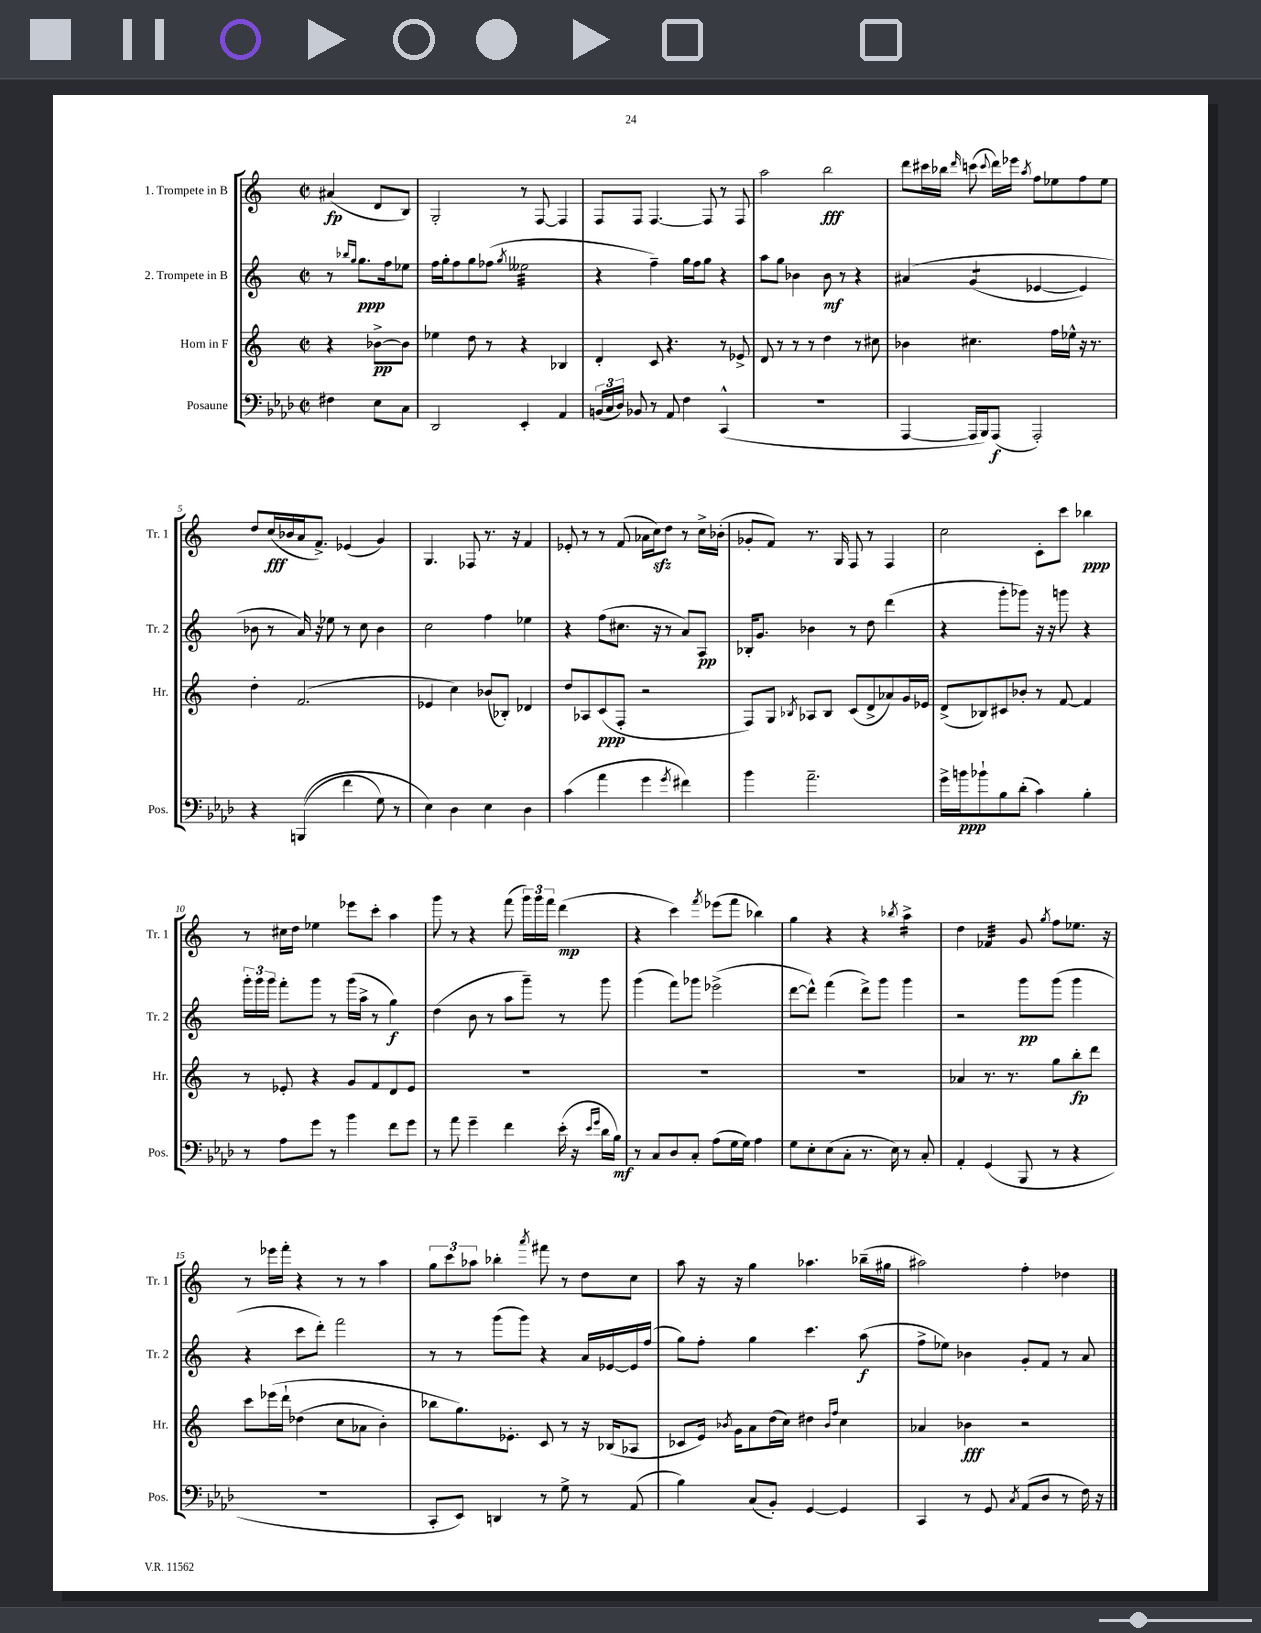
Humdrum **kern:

**kern	**kern	**kern	**kern
*staff4	*staff3	*staff2	*staff1
*clefF4	*clefG2	*clefG2	*clefG2
*k[b-e-a-d-]	*k[]	*k[]	*k[]
*M2/2	*M2/2	*M2/2	*M2/2
*met(c|)	*met(c|)	*met(c|)	*met(c|)
4F#	4r	8r	(4a#
.	.	16qqbb-	.
.	.	16qqgg	.
.	.	8.gg	.
8E-	[8b-^	.	8d
.	.	16ff	.
8C	8b-]	8ee-	8B)
=	=	=	=
2DD-	4ee-	16ff	2G'
.	.	16gg'	.
.	.	8ff	.
.	8dd	8gg	.
.	8r	(8ff-	.
.	.	8qgg	.
4EE-'	4r	2ee--	8r
.	.	.	[8F
4AA-	4B-	.	4F]
=	=	=	=
(24BB	4d'	4r	8F
24C	.	.	.
24D-)	.	.	.
8BB-	.	.	8F
8r	8c	4ff~)	[4.F
8AA-	4.r	.	.
4F	.	16gg	.
.	.	16ff	.
.	.	8gg	8F]
(4CC^^	8r	4r	8r
.	8e-^	.	8F
=	=	=	=
1r	8d	8aa	2aa
.	8r	8gg	.
.	8r	4b-	.
.	8r	.	.
.	4dd	8b-	2bb
.	.	8r	.
.	8r	4r	.
.	8cc#	.	.
=	=	=	=
[4AAA-	4b-	&(4a#	8ddd
.	.	.	16ccc#
.	.	.	16bb-
.	.	.	16qqddd
16AAA-]	4.cc#	(4g	(8ccc
16BBB-)	.	.	.
.	.	.	8qqccc
(8AAA-	.	.	16ddd)
.	.	.	16eee-
.	.	.	8qaa
2AAA-')	.	[4e-	8ff
.	16ff	.	8ee-
.	16ee-^^	.	.
.	16r	4e-])	8ff
.	8.r	.	.
.	.	.	8ee-
=	=	=	=
4r	4dd'	8b-	8dd
.	.	8r	(16cc
.	.	.	16b-
&((4BBB	(2.f	16a&)	16a
.	.	16r	8.f^)
.	.	8ee-	.
4f	.	8r	(4e-
.	.	8cc	.
8G)	.	4b-	4g)
8r	.	.	.
=	=	=	=
4E-&)	4e-	2cc	4.G
4D-	4cc)	.	.
.	.	.	8F-
4E-	(8b-	4ff	8.r
.	8B-')	.	.
.	.	.	16r
4D-	4d-	4ee-	4f
=	=	=	=
(4c	8dd	4r	8e-'
.	8A-	.	8r
4a-	(8c	(8ff	8r
.	8F'	8.cc#	(8f
4g	2r	.	16a-
.	.	16r	16cc)
.	.	8r	8dd
8qg	.	.	.
4f#)	.	8a)	8r
.	.	8A	16cc^
.	.	.	(16b-'
=	=	=	=
4b-	8F)	16B-'	8g-'
.	.	8.g	.
.	8G	.	8f)
.	8qB-	.	.
2.a-~	8A-	4b-	8.r
.	8B-	.	.
.	.	.	16G
.	(8c	8r	8F
.	8d^	8dd	8r
.	8a-)	(4ddd	4F
.	16g	.	.
.	16e-	.	.
=	=	=	=
16g^	(8d^	4r	2cc
16b	.	.	.
8b-`	8B-)	.	.
8B-	8c#	8ggg'	.
(8d-'	8b-'	8ggg-)	.
4c)	8r	16r	8c'
.	.	16r	.
.	[8f	8ggg	8ccc
4B-'	4f]	4r	4bb-
=	=	=	=
8r	8r	24ggg'	8r
.	.	24ggg	.
.	.	24ggg	.
8A-	8e-'	8fff'	16cc#
.	.	.	16dd
8g	4r	8ggg	4ee-
8r	.	8r	.
4b-	8g	(16ggg	8eee-
.	.	16aa^	.
.	8f	8r	8ccc'
8f	8d	4gg)	4aa
8g	8e-	.	.
=	=	=	=
8r	1r	(4dd	8ggg
8a-	.	.	8r
4g~	.	8b	4r
.	.	8r	.
4f	.	8aa	(8fff
.	.	8ggg~)	24ggg)
.	.	.	24ggg
.	.	.	24fff
(16e-'	.	8r	(4ddd
16r	.	.	.
16qqe-	.	.	.
16qqg	.	.	.
16d-	.	8ggg	.
16B-)	.	.	.
=	=	=	=
8r	1r	(4ggg	4r
8C	.	.	.
8D-	.	8fff)	4ccc)
8C'	.	8ggg-	.
.	.	.	8qfff
(8A-	.	(2eee-^	(8eee-
16G	.	.	8fff
16G)	.	.	.
4A-	.	.	4bb-)
=	=	=	=
8G	1r	[8ddd	4gg
8E-'	.	8ddd^^])	.
(8E-	.	(4fff	4r
8C'	.	.	.
8.r	.	8ddd^)	4r
.	.	8ggg	.
16E-)	.	.	.
.	.	.	8qbb-
8r	.	4ggg	4aa^
8C'	.	.	.
=	=	=	=
4AA-'	4a-	2r	4dd
(4GG	8.r	.	4f-
.	8.r	.	.
8BBB-	.	8ggg	8g
.	.	.	8qgg
8r	8gg	(8ggg	8ff
4r	8bb'	4ggg	8.ee-
.	8ddd	.	.
.	.	.	16r
=	=	=	=
1r	8ccc	4r	8r
.	&(16eee-	.	16eee-
.	16ddd`	.	16fff'
.	(4dd-	8ccc	4r
.	.	8ddd')	.
.	8cc	2fff	8r
.	8a-	.	8r
.	4b')	.	4aa
=	=	=	=
8CC'	8bb-	8r	12gg
.	.	.	12ccc
8EE-)	8.gg&)	8r	.
.	.	.	12aa-
4DD	.	(8ggg	4bb-'
.	8.e-'	.	.
.	.	8ggg)	.
.	.	.	8qaaa
8r	8c	4r	8fff#
8G^	8r	.	8r
8r	16r	16a	8dd
.	(16B-	[16e-	.
(8AA-	8A-	16e-]	8cc
.	.	(16ff	.
=	=	=	=
4B-)	8c-	8gg)	8aa
.	16e)	8ff'	16r
.	8qb-	.	.
.	16g	.	16r
(8C	8a	4gg	4gg
8BB-')	(16dd	.	.
.	16cc)	.	.
[4GG	4dd#	4.ccc	4.aa-
.	16qqb-	.	.
.	16qqff	.	.
4GG]	4cc	.	.
.	.	(8aa	(16bb-~
.	.	.	16gg#
=	=	=	=
4CC	4a-	8ff^	2aa#)
.	.	8ee-)	.
8r	4b-	4b-	.
8GG	.	.	.
8qC	.	.	.
(8AA-	2r	8g'	4ff'
8D-	.	8f	.
8r	.	8r	4dd-
16F)	.	8a	.
16r	.	.	.
==	==	==	==
*-	*-	*-	*-
